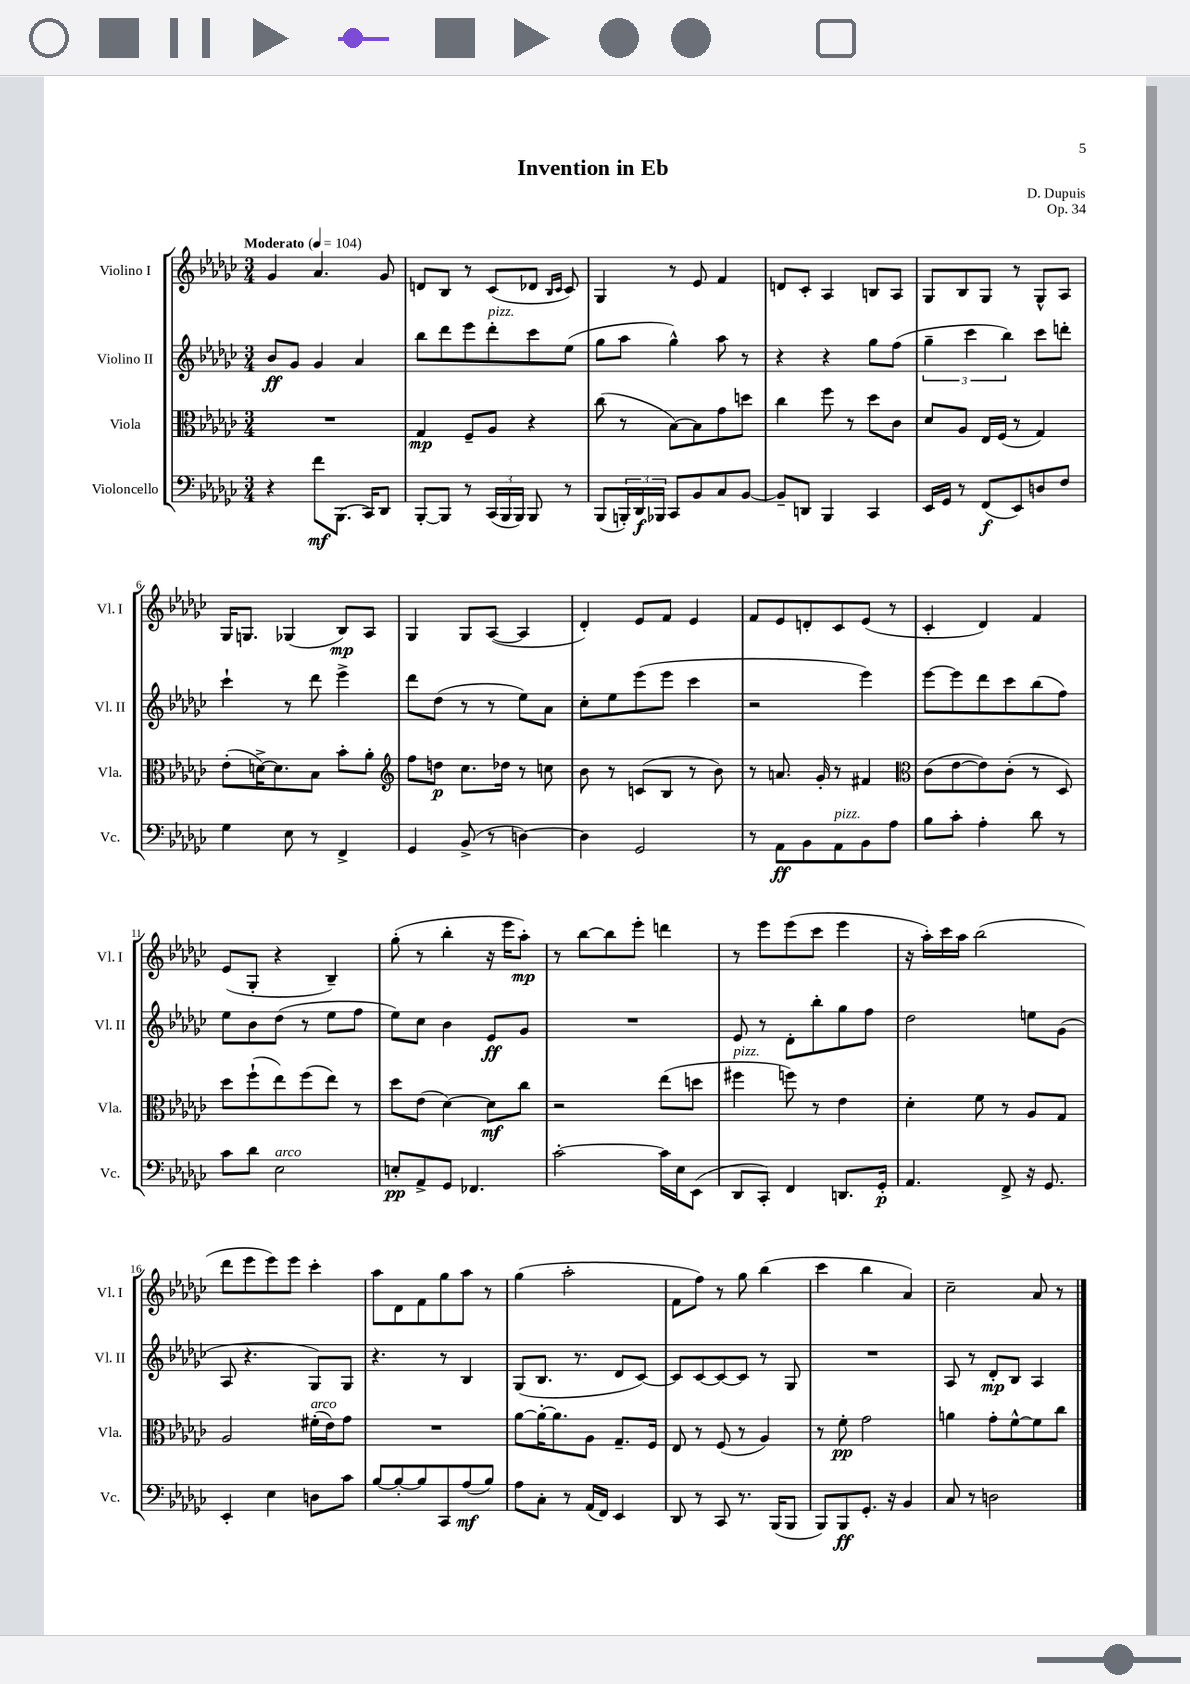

**kern	**kern	**kern	**kern
*staff4	*staff3	*staff2	*staff1
*clefF4	*clefC3	*clefG2	*clefG2
*k[b-e-a-d-g-c-]	*k[b-e-a-d-g-c-]	*k[b-e-a-d-g-c-]	*k[b-e-a-d-g-c-]
*M3/4	*M3/4	*M3/4	*M3/4
*MM104	*MM104	*MM104	*MM104
4r	2.r	8b-	4g-
.	.	8g-	.
8f	.	4g-	4.a-
(8.BBB-	.	.	.
.	.	4a-	.
16CC-)	.	.	.
8DD-	.	.	8g-
=	=	=	=
[8BBB-'	4G-	8bb-	8d
8BBB-]	.	8ddd-	8B-
8r	8F~	8eee-	8r
(24CC-	8A-	8ddd-'	(8c-
24BBB-	.	.	.
24BBB-)	.	.	.
8BBB-	4r	8ccc-	8d-
.	.	.	16qqB-
.	.	.	16qqc-
8r	.	(8ee-	8c-)
=	=	=	=
(8BBB-	(8cc-	8gg-	4G-
24BBB')	8r	8aa-	.
24DD-	.	.	.
24BBB-	.	.	.
8CC-	[8B-)	4gg-^^)	8r
8BB-	8B-]	.	8e-
8C-	8g-	8aa-	4f
[8BB-	8dd	8r	.
=	=	=	=
8BB-~]	4cc-	4r	8d
8DD	.	.	8c-'
4BBB-	8ff	4r	4A-
.	8r	.	.
4CC-	8dd-	8gg-	8B
.	8c-	(8ff	8A-
=	=	=	=
16EE-	8d-	6gg-~	8G-
16GG-	.	.	.
8r	8A-	.	8B-
.	.	6ccc-	.
(8FF	16E-	.	8G-
.	(16F	.	.
.	.	6bb-)	.
8EE-)	8r	.	8r
8D	4G-)	8ccc-	8G-^^
8F	.	8ddd'	8A-
=	=	=	=
4G-	(8e-'	4ccc-`	16G-
.	.	.	8.G
.	[16d^)	.	.
.	8.d]	.	.
8E-	.	8r	(4G-
8r	8B-	8ddd-	.
4FF^	8b-'	4eee-^	8B-)
.	8a-'	.	8A-
=	=	=	=
*	*clefG2	*	*
4GG-	8ff	8ddd-	4G-
.	8dd	(8dd-	.
(8BB-^	8.cc-	8r	8G-
8r	.	8r	([8A-
.	16dd-	.	.
[4D)	8r	8ee-)	4A-]
.	8cc	8a-	.
=	=	=	=
4D]	8b-	8cc-'	4d-')
.	8r	8ee-	.
2GG-	(8c	(8eee-	8e-
.	8B-	8eee-	8f
.	8r	4ccc-	4e-
.	8b-)	.	.
=	=	=	=
8r	8r	2r	8f
8AA-	8.a	.	8e-
8BB-	.	.	8d'
.	16g-'	.	.
8AA-	8r	.	8c-
8BB-	4f#	4eee-)	(8e-
8A-	.	.	8r
=	=	=	=
*	*clefC3	*	*
8B-	(8c-	[8eee-	4c-'
8c-'	[8e-	8eee-]	.
4A-'	8e-])	8ddd-	4d-)
.	(8c-'	8ccc-	.
8d-	8r	(8bb-	4f
8r	8D-)	8ff)	.
=	=	=	=
8c-	8dd-	8ee-	(8e-
8d-	(8ff`	8b-	8G-'
2E-	8ee-)	(8dd-	4r
.	(8ff	8r	.
.	8ee-)	8ee-	4B-~)
.	8r	8ff	.
=	=	=	=
8E'	8dd-	8ee-)	(8gg-'
8AA-^	(8e-	8cc-	8r
8GG-	[4d-)	4b-	4bb-'
4.FF-	.	.	.
.	8d-]	8e-	16r
.	.	.	16eee-
.	8cc-	8g-	8aa-')
=	=	=	=
[2c-'	2r	2.r	8r
.	.	.	[8bb-
.	.	.	8bb-]
.	.	.	8eee-'
16c-]	(8ee-	.	4ddd
16E-	.	.	.
(8EE-	8dd	.	.
=	=	=	=
8DD-	4ff#	8e-	8r
8CC-')	.	8r	8eee-
4FF	8ff)	8d-'	(8eee-
.	8r	8bb-'	8ccc-
8.DD	4e-	8gg-	4eee-
.	.	8ff	.
16GG-'	.	.	.
=	=	=	=
4.AA-	4d-'	2dd-	16r
.	.	.	16aa-')
.	.	.	16ccc-
.	.	.	16aa-
.	8f	.	(2bb-
8FF^	8r	.	.
16r	8A-	8ee	.
8.GG-	.	.	.
.	8G-	(8g-	.
=	=	=	=
4EE-'	2A-	8A-	8ddd-
.	.	4.r	8eee-
4E-	.	.	8eee-)
.	.	.	8eee-
8D	(16f#'	8G-)	4ccc-'
.	16e-)	.	.
8c-	8g-	8G-	.
=	=	=	=
[8B-	2.r	4.r	8aa-
8B-'_	.	.	8d-
8B-]	.	.	8f
8CC-	.	8r	8gg-
(8A-	.	4B-	8aa-
8B-)	.	.	8r
=	=	=	=
8A-	[8a-	(8G-	(4gg-
8C-'	16a-'_	8.B-	.
.	8.a-]	.	.
8r	.	.	2aa-'
.	.	8.r	.
(16AA-	8A-	.	.
16FF)	.	.	.
4EE-	8.G-~	8d-	.
.	.	[8c-)	.
.	16F	.	.
=	=	=	=
8DD-	8E-	8c-]	8f
8r	8r	[8c-	8ff)
8CC-	(8F	8c-_	8r
8.r	8r	8c-]	8gg-
.	4A-)	8r	(4bb-
(16BBB-	.	.	.
8BBB-	.	8G-	.
=	=	=	=
8BBB-)	8r	2.r	4ccc-
8BBB-	8f'	.	.
8.GG-'	2g-	.	4bb-
16r	.	.	.
4BB-	.	.	4a-)
=	=	=	=
8C-	4a	8A-	2cc-~
8r	.	8r	.
2D	8g-'	8d-'	.
.	[8f^^	8B-	.
.	8f]	4A-	8a-
.	8cc-	.	8r
==	==	==	==
*-	*-	*-	*-
